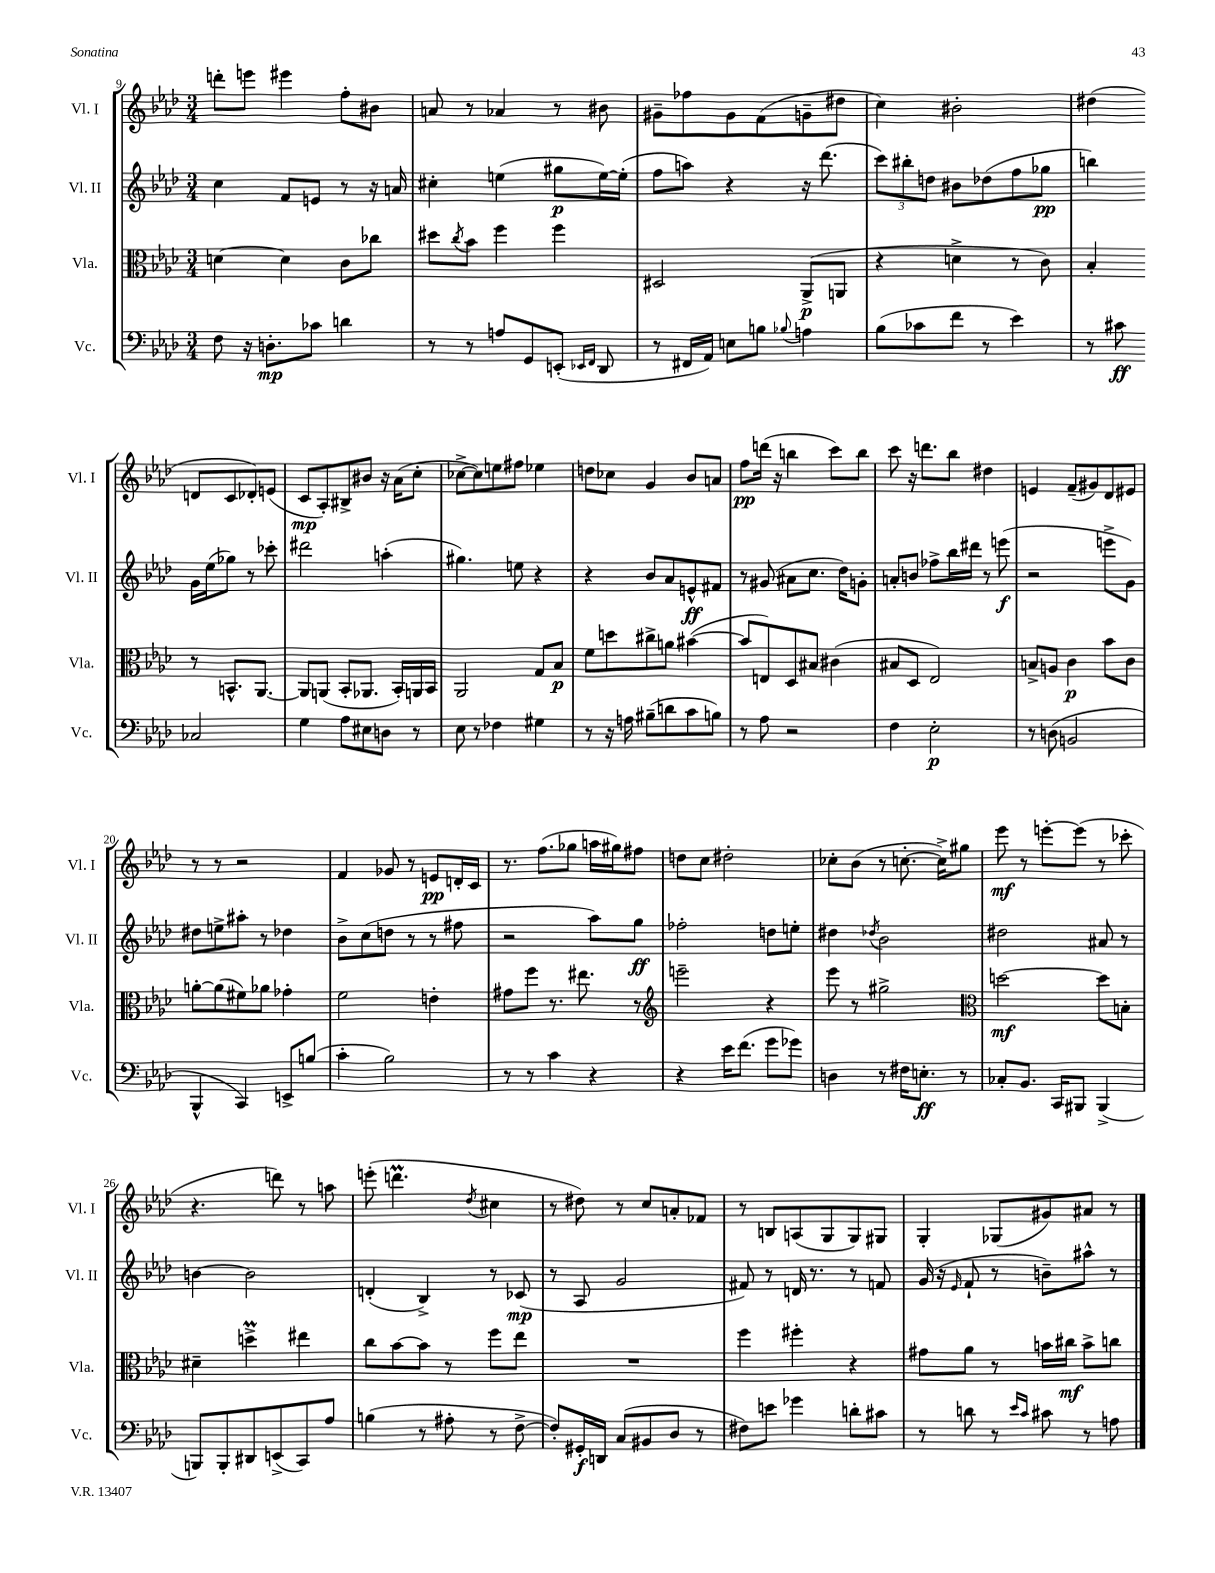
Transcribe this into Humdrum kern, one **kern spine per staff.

**kern	**kern	**kern	**kern
*staff4	*staff3	*staff2	*staff1
*clefF4	*clefC3	*clefG2	*clefG2
*k[b-e-a-d-]	*k[b-e-a-d-]	*k[b-e-a-d-]	*k[b-e-a-d-]
*M3/4	*M3/4	*M3/4	*M3/4
8F\	[4d\	4cc\	8ddd'\L
16r	.	.	8eee\J
8.D'\L	.	.	.
.	4d\]	8f/L	4eee#\
8c-\J	.	8e/J	.
4d\	8c\L	8r	8ff'\L
.	8cc-\J	16r	8b#\J
.	.	16a/	.
=	=	=	=
8r	8dd#\L	4cc#'\	8a/
.	8qcc/	.	.
8r	8b-\J	.	8r
8A/L	4ff\	(4ee\	4a-/
8GG/	.	.	.
(8EE'/J	4ff\	8gg#\L	8r
16qqEE-/LL	.	.	.
16qqFF/JJ	.	.	.
8DD-/	.	[16ee\L)	8b#\
.	.	(16ee'\]JJ	.
=	=	=	=
8r	2D#/	8ff\L	8g#~\L
16FF#/LL	.	8aa\J)	8ff-\
16AA-/JJ)	.	.	.
8E\L	.	4r	8g#\
8B\J	.	.	(8f\
8qqB-/	.	.	.
4A\	(8AA-^/L	16r	8g~\
.	.	(8.ddd-\	.
.	8AA/J	.	8dd#\J
=	=	=	=
(8B-\L	4r	12ccc\L)	4cc\)
.	.	12bb#'\	.
8c-\	.	.	.
.	.	12dd\J	.
8f\J	4d^\	8b#\L	2b#'\
8r	.	(8dd-\	.
4e-\)	8r	8ff\	.
.	8c\)	8gg-\J	.
=	=	=	=
8r	4B-'/	4bb\)	(4dd#\
8c#\	.	.	.
2C-/	8r	16g\LL	8d/L
.	.	(16ee-\J	.
.	8.BB^^/L	8gg-\J)	8c/
.	.	8r	8d-'/)
.	[8.AA-/J	.	.
.	.	8ccc-'\	(8e/J
=	=	=	=
4G\	8AA-/]L	2ddd#\	8c/L
.	(8AA/J	.	8A-'/)
8A-\L	8BB-'/L	.	8B#^/
8E#\	8.AA-/J	.	8b#/J
8D\J	.	(4aa'\	16r
.	16BB-'/LL)	.	(16a-\LK
8r	16AA/	.	8cc'\J
.	16BB-/JJ	.	.
=	=	=	=
8E-\	2AA-/	4.gg#\)	[8cc-^\L
8r	.	.	8cc-\])
4F-\	.	.	8ee\
.	.	8ee\	8ff#\J
4G#\	8G/L	4r	4ee-\
.	8B-/J	.	.
=	=	=	=
8r	8f\L	4r	8dd\L
16r	8dd\	.	8cc-\J
16A\	.	.	.
(8B#~\L	8cc#^\	8b-/L	4g/
8d\	8a\J	8a-/	.
8c\	([4b#\	8e^^/	8b-/L
8B\J)	.	8f#/J	8a/J
=	=	=	=
8r	8b#/]L	8r	8ff\L
8A-\	8E/)	(8g#/	(16ddd\Jk
.	.	.	16r
2r	8D-/	8a#\L	4bb\
.	8B#/J	8.cc\J	.
.	(4c#\	.	8ccc\L)
.	.	16dd-\LK)	.
.	.	8g'\J	8bb\J
=	=	=	=
4F\	8B#/L	8a'/L	8ccc\
.	8D-/J	8b/J	16r
.	.	.	8.ddd\L
2E-'\	2E-/)	8ff-^\L	.
.	.	16bb-\L	8bb-\J
.	.	16ddd#\JJ	.
.	.	8r	4dd#\
.	.	(8eee\	.
=	=	=	=
8r	8B^/L	2r	4e/
(8D\	8A/J	.	.
2BB/	4c\	.	(8f~/L
.	.	.	8g#/)
.	8b-\L	8eee^\L	8d-/
.	8c\J	8g\J)	8e#/J
=	=	=	=
4BBB-^^/	[8a'\L	8dd#\L	8r
.	(8a\]	8ee^\	8r
4CC/)	8f#\)	8aa#'\J	2r
.	8a-\J	8r	.
8EE^/L	4g-'\	4dd-\	.
(8B/J	.	.	.
=	=	=	=
4c'\	2f\	8b-^\L	4f/
.	.	(8cc\	.
2B-\)	.	8dd\J	8g-/
.	.	8r	8r
.	4e'\	8r	8e/L
.	.	8ff#\	16d'/L
.	.	.	16c/JJ
=	=	=	=
8r	8g#\L	2r	8.r
8r	8ff\J	.	.
.	.	.	(8.ff\L
4c\	8.r	.	.
.	.	.	8gg-\J
.	8.ee#\	.	.
4r	.	8aa-\L)	16aa\LL
.	.	.	16gg#\J)
.	8r	8gg\J	8ff#\J
=	=	=	=
*	*clefG2	*	*
4r	2eee~\	2ff-'\	8dd\L
.	.	.	8cc\J
16e-\LK	.	.	2dd#'\
(8.f\J	.	.	.
8g\L	4r	8dd\L	.
8g-\J)	.	8ee'\J	.
=	=	=	=
4D\	8eee-\	4dd#\	8cc-'\L
.	8r	.	(8b-\J
.	.	8qdd-/	.
8r	2gg#^\	2b-\	8r
16F#\LK	.	.	[8.cc'\
8.E'\J	.	.	.
.	.	.	16cc^\]LK)
8r	.	.	8gg#\J
=	=	=	=
*	*clefC3	*	*
8C-'/L	[2dd\	2dd#\	8eee-\
8.BB-/J	.	.	8r
.	.	.	[8eee'\L
16CC/LK	.	.	.
8BBB#/J	.	.	(8eee\]J
(4BBB#^/	8dd\]L	8a#/	8r
.	8B'\J	8r	8ccc-'\
=	=	=	=
8BBB/L)	4d#~\	[4b\	4.r
8BBB'/	.	.	.
8DD#/	4dd^\	2b\]	.
(8EE^/	.	.	8ddd\)
8CC/)	4ee#\	.	8r
8A-/J	.	.	8aa\
=	=	=	=
(4B\	8cc\L	(4d'/	(8eee'\
.	[8b-\	.	4.ddd\
8r	8b-\]J	4B-^/)	.
8A#'\	8r	.	.
.	.	.	8qdd-/
8r	8ff\L	8r	4cc#\
[8F^\	8ee-\J	(8c-/	.
=	=	=	=
8F'/]L)	2.r	8r	8r
16GG#'/L	.	8A-/	8dd#\)
16DD/JJ	.	.	.
(8C/L	.	2g/	8r
8BB#/	.	.	8cc/L
8D-/J	.	.	8a'/
8r	.	.	8f-/J
=	=	=	=
8F#\L)	4ff\	8f#/)	8r
8e\J	.	8r	8B/L
4g-\	4ff#'\	16d/	(8A/
.	.	8.r	.
.	.	.	8G/
8d'\L	4r	8r	8G/)
8c#\J	.	8f/	8G#/J
=	=	=	=
8r	8g#\L	(16g/	4G'/
.	.	16r	.
.	.	16qqe-/	.
8d\	8a-\J	8f`/	.
8r	8r	8r	(8G-/L
16qqe-/LL	.	.	.
16qqc/JJ	.	.	.
8c#\	16b\LL	8b~\L)	8g#/)
.	16cc#\JJ	.	.
8r	8b^\L	8aa#^^\J	8a#/J
8A\	8cc\J	8r	8r
==	==	==	==
*-	*-	*-	*-
